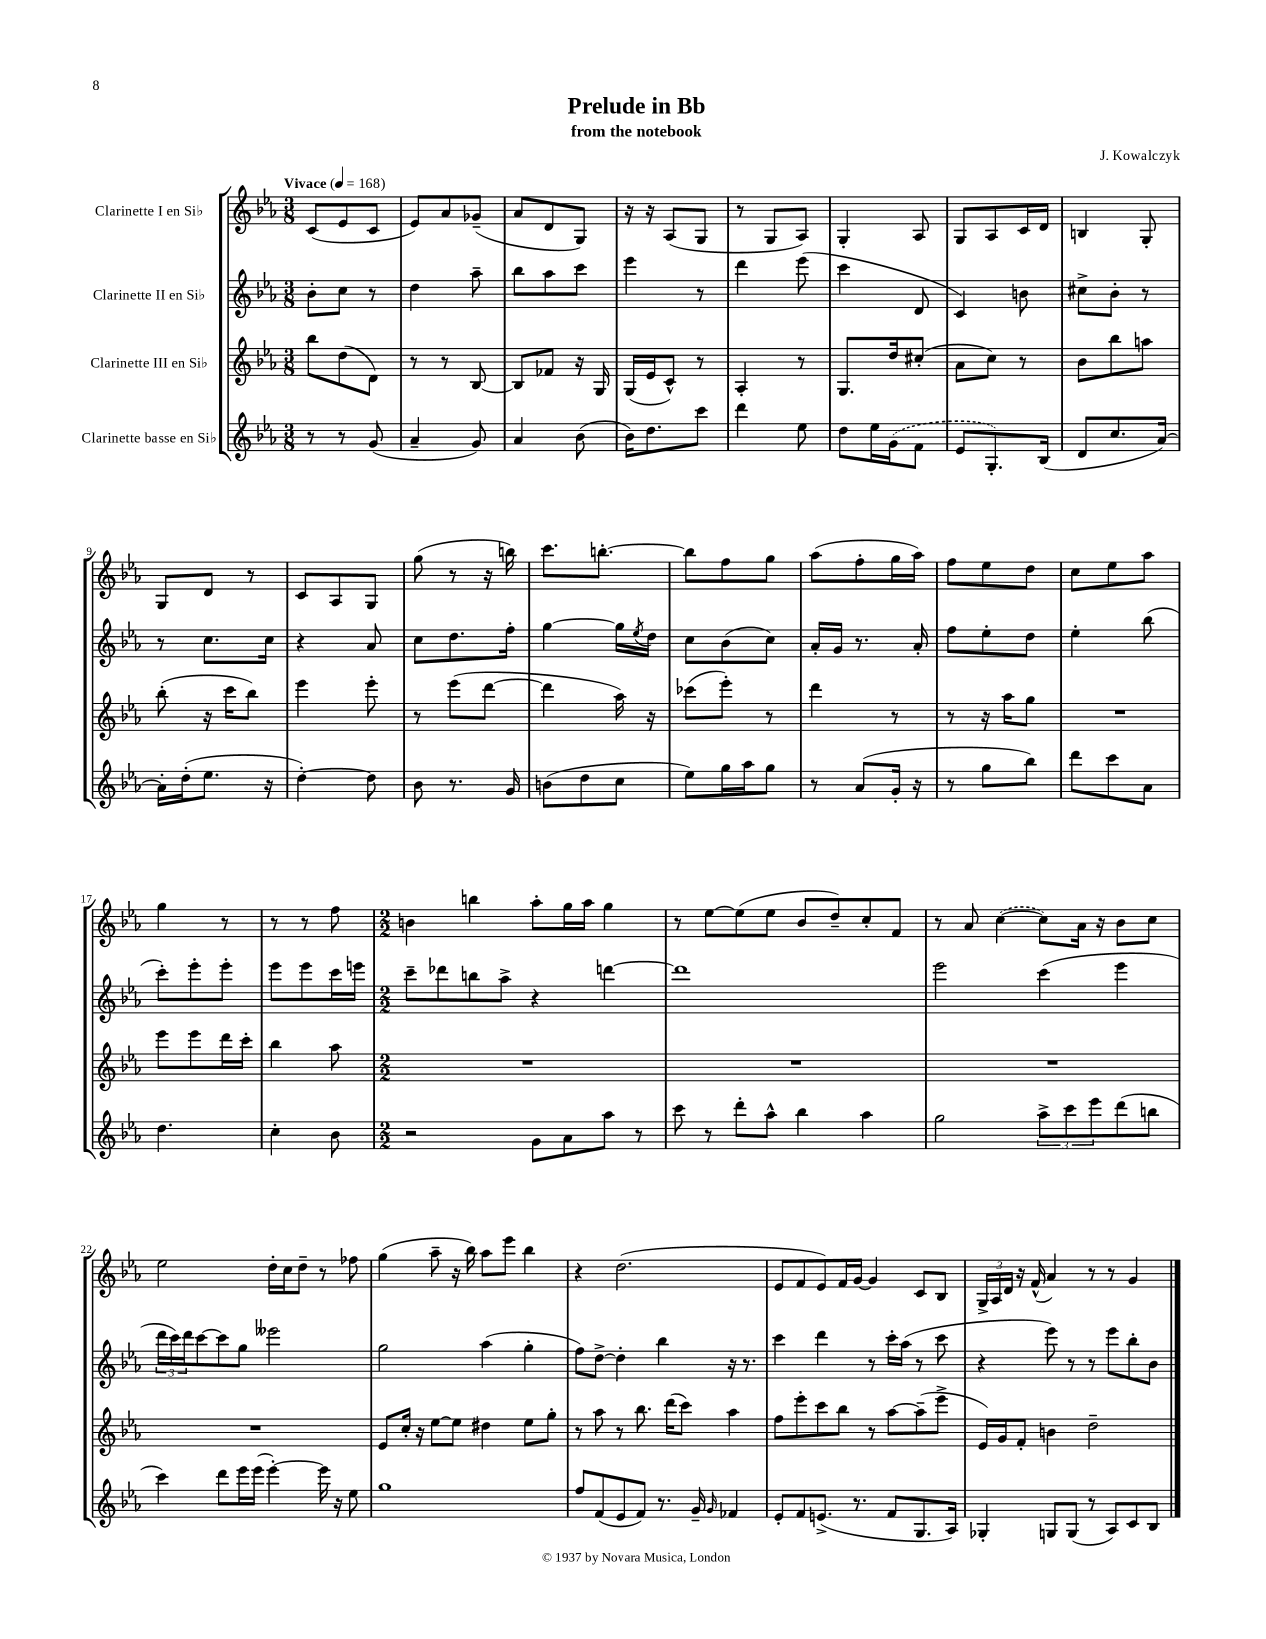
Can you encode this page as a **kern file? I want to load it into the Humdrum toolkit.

**kern	**kern	**kern	**kern
*staff4	*staff3	*staff2	*staff1
*clefG2	*clefG2	*clefG2	*clefG2
*k[b-e-a-]	*k[b-e-a-]	*k[b-e-a-]	*k[b-e-a-]
*M3/8	*M3/8	*M3/8	*M3/8
*MM168	*MM168	*MM168	*MM168
8r	8bb-\L	8b-'\L	(8c/L
8r	(8dd\	8cc\J	8e-/
(8g/	8d\J)	8r	8c/J
=	=	=	=
4a-~/	8r	4dd\	8e-/L)
.	8r	.	8a-/
8g/)	[8B-/	8aa-~\	(8g-~/J
=	=	=	=
4a-/	8B-/]L	8bb-\L	8a-/L
.	8f-/J	8aa-\	8d/
(8b-\	16r	8ccc\J	8G/J)
.	16G/	.	.
=	=	=	=
16b-\LK)	(16G/LL	4eee-\	16r
8.dd\	16e-/J	.	16r
.	8c^^/J)	.	(8A-/L
8ccc\J	8r	8r	8G/J
=	=	=	=
4ddd\	4A-'/	4ddd\	8r
.	.	.	8G/L
8ee-\	8r	(8eee-\	8A-/J)
=	=	=	=
8dd\L	8.G/L	4ccc\	4G'/
16ee-\L	.	.	.
(16g\J	16dd/k	.	.
8f\J	(8cc#'/J	8d/	8A-/
=	=	=	=
8e-/L	8a-\L	4c/)	8G/L
8.G'/)	8cc\J)	.	8A-/
.	8r	8b\	16c/L
(16B-/Jk	.	.	16d/JJ
=	=	=	=
8d/L	8b-\L	8cc#^\L	4B/
8.cc/	8bb-\	8b-'\J	.
.	8aa\J	8r	8G'/
[16a-/Jk)	.	.	.
=	=	=	=
16a-'\]LL	(8bb-'\	8r	8G/L
(16dd'\J	.	.	.
8.ee-\J	16r	8.cc\L	8d/J
.	16ccc\LK	.	.
.	8bb-\J)	.	8r
16r	.	16cc\Jk	.
=	=	=	=
[4dd'\)	4eee-\	4r	8c/L
.	.	.	8A-/
8dd\]	8eee-'\	8a-/	8G/J
=	=	=	=
8b-\	8r	8cc\L	(8gg\
8.r	(8eee-\L	8.dd\	8r
.	[8ddd\J	.	16r
16g/	.	16ff'\Jk	16bb\)
=	=	=	=
(8b\L	4ddd\]	[4gg\	8.ccc\L
8dd\	.	.	.
.	.	.	[8.bb'\J
8cc\J	16aa-\)	16gg\]LL	.
.	.	8qee-/	.
.	16r	16dd\JJ	.
=	=	=	=
8ee-\L)	(8ccc-\L	8cc\L	8bb\]L
16gg\L	8eee-'\J)	(8b-\	8ff\
16aa-\J	.	.	.
8gg\J	8r	8cc\J)	8gg\J
=	=	=	=
8r	4ddd\	16a-'/LL	(8aa-\L
.	.	16g/JJ	.
(8a-/L	.	8.r	8ff'\
16g'/Jk	8r	.	16gg\L
16r	.	16a-'/	16aa-\JJ)
=	=	=	=
8r	8r	8ff\L	8ff\L
8gg\L	16r	8ee-'\	8ee-\
.	16aa-\LK	.	.
8bb-\J)	8gg\J	8dd\J	8dd\J
=	=	=	=
8ddd\L	4.r	4ee-'\	8cc\L
8ccc\	.	.	8ee-\
8a-\J	.	(8bb-\	8aa-\J
=	=	=	=
4.dd\	8eee-\L	8ccc'\L)	4gg\
.	8eee-\	8eee-'\	.
.	16ddd\L	8eee-'\J	8r
.	16ccc'\JJ	.	.
=	=	=	=
4cc'\	4bb-\	8eee-\L	8r
.	.	8eee-\	8r
8b-\	8aa-\	16ccc\L	8ff\
.	.	16eee\JJ	.
=	=	=	=
*M2/2	*M2/2	*M2/2	*M2/2
2r	1r	8ccc~\L	4b\
.	.	8ddd-\	.
.	.	8bb\	4bb\
.	.	8aa-^\J	.
8g\L	.	4r	8aa-'\L
8a-\	.	.	16gg\L
.	.	.	16aa-\JJ
8aa-\J	.	[4ddd\	4gg\
8r	.	.	.
=	=	=	=
8ccc\	1r	1ddd]	8r
8r	.	.	[8ee-\L
8ddd'\L	.	.	(8ee-\]
8aa-^^\J	.	.	8ee-\J
4bb-\	.	.	8b-/L
.	.	.	8dd~/)
4aa-\	.	.	8cc'/
.	.	.	8f/J
=	=	=	=
2gg\	1r	2eee-\	8r
.	.	.	8a-/
.	.	.	([4cc\
12aa-^\L	.	(4ccc\	8cc\]L)
12ccc\	.	.	.
.	.	.	16a-\Jk
12eee-\	.	.	.
.	.	.	16r
(8ddd\	.	4eee-\	8b-\L
8bb\J	.	.	8cc\J
=	=	=	=
4ccc\)	1r	24ddd\LL	2ee-\
.	.	24ccc\)	.
.	.	24ddd\J	.
.	.	[8ccc\	.
8ddd\L	.	8ccc\]	.
16eee-\L	.	8gg\J	.
(16eee-\JJ	.	.	.
[4eee-'\)	.	2eee--\	16dd'\LL
.	.	.	16cc\J
.	.	.	8dd~\J
16eee-\]	.	.	8r
16r	.	.	.
8ee-\	.	.	8ff-\
=	=	=	=
1gg	8e-/L	2gg\	(4gg\
.	16cc'/Jk	.	.
.	16r	.	.
.	[8ee-\L	.	8aa-~\
.	8ee-\]J	.	16r
.	.	.	16bb-\)
.	4dd#\	(4aa-\	8aa-\L
.	.	.	8eee-\J
.	8ee-\L	4gg'\	4bb-\
.	8gg'\J	.	.
=	=	=	=
8ff/L	8r	8ff\L)	4r
(8f/	8aa-\	[8dd^\J	.
8e-/	8r	4dd'\]	(2.dd\
8f/J)	8.bb-\	.	.
8.r	.	4bb-\	.
.	(16ddd\LK	.	.
.	8ccc\J)	.	.
16g~/	.	.	.
16qqg/	.	.	.
4f-/	4aa-\	16r	.
.	.	8.r	.
=	=	=	=
8e-'/L	8ff\L	4ccc\	8e-/L
8f/	8eee-'\	.	8f/
(8.e^/J	8ccc\	4ddd\	8e-/)
.	8bb-\J	.	16f/L
8.r	.	.	[16g/JJ
.	8r	8r	4g/]
8f/L	[8aa-\L	16ccc'\LL	.
.	.	(16aa-\JJ	.
8.G/	(8aa-~\]	8r	8c/L
.	8eee-^\J	8ccc\	8B-/J
16A-/Jk)	.	.	.
=	=	=	=
4G-'/	16e-/LL)	4r	24G^/LL
.	.	.	24A-/
.	16g/J	.	.
.	.	.	24d/JJ
.	8f'/J	.	16r
.	.	.	(16f^^/
8G/L	4b\	8eee-\)	4a-/)
(8G/J	.	8r	.
8r	2dd~\	8r	8r
8A-/L)	.	8eee-\L	8r
8c/	.	8bb-'\	4g/
8B-/J	.	8b-\J	.
==	==	==	==
*-	*-	*-	*-
